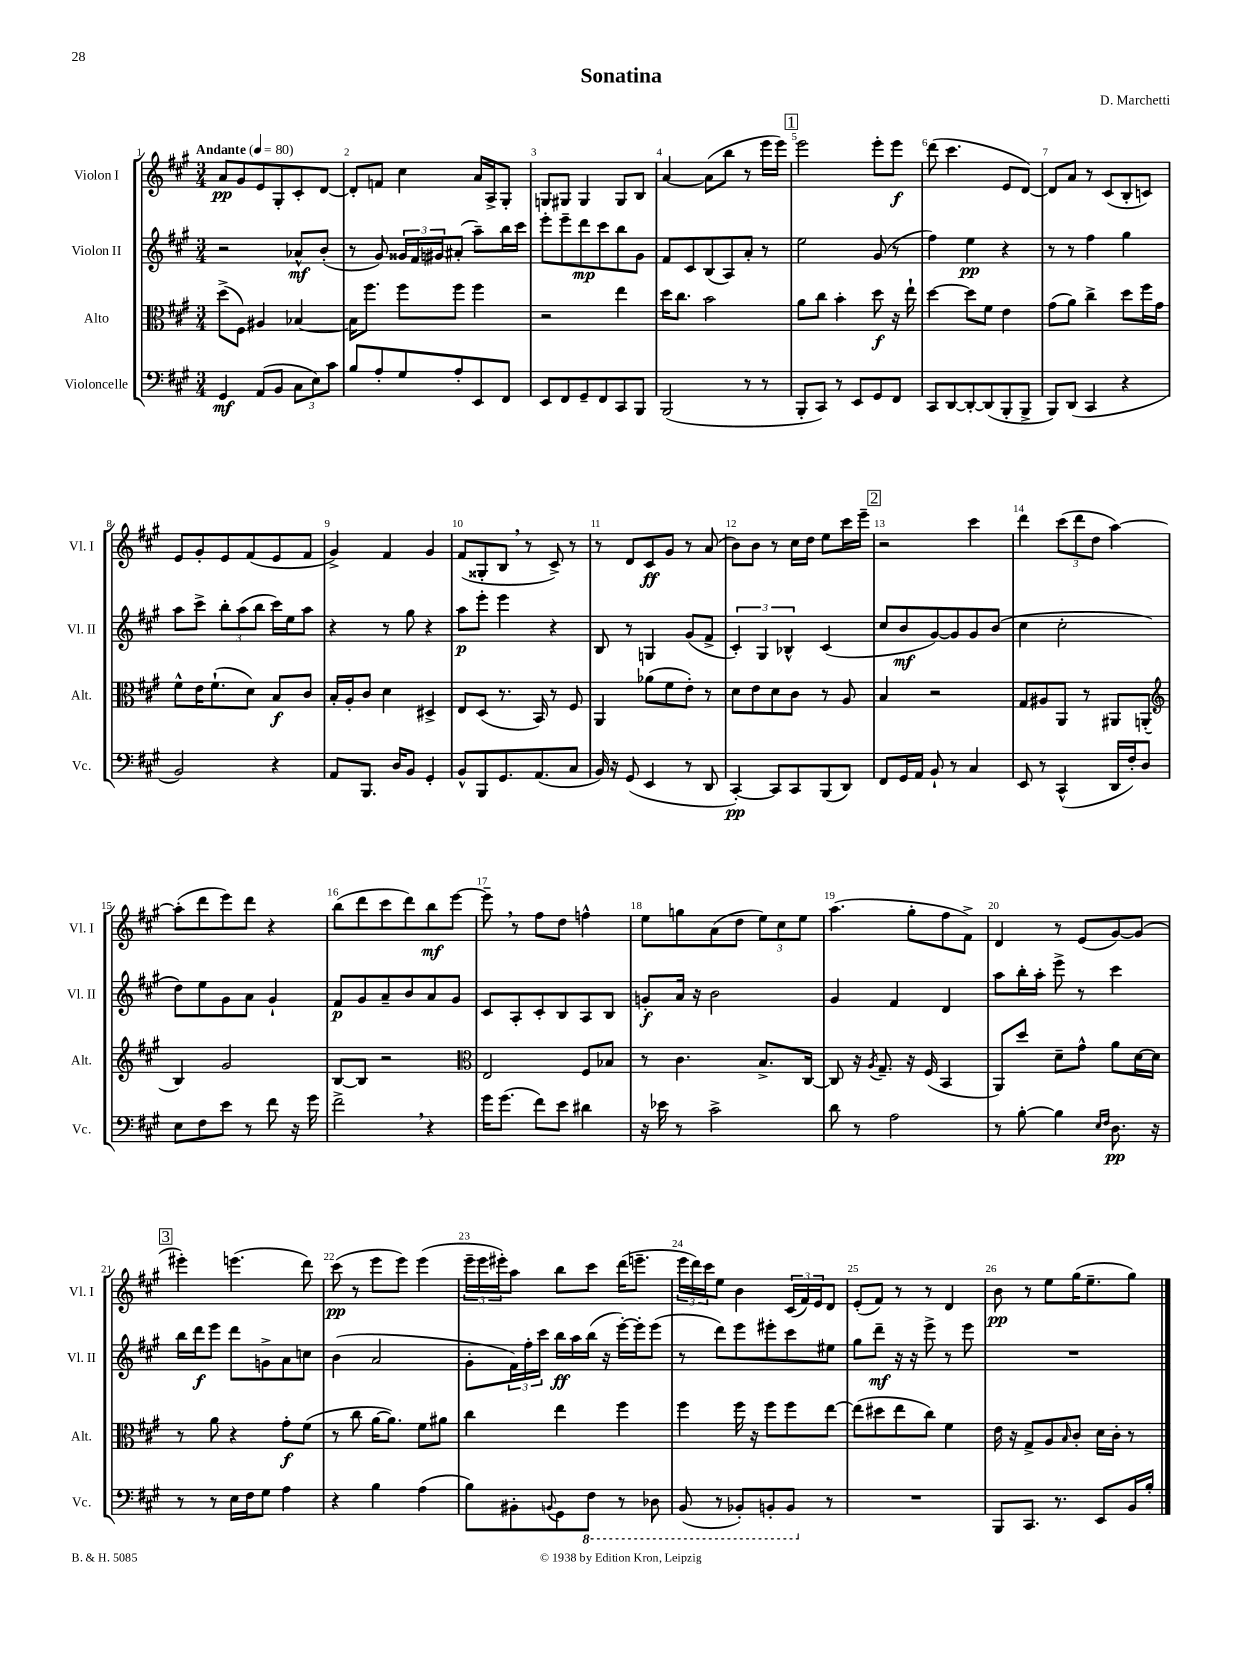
\header { title = "Sonatina" composer = "D. Marchetti" }
<<
\new StaffGroup <<
\new Staff = "s0" \with { instrumentName = "Violon I" shortInstrumentName = "Vl. I" } {
    \clef treble \key a \major \numericTimeSignature \time 3/4 \tempo "Andante" 4 = 80
    a'8\pp gis'8 e'8 gis8-. cis'8-. d'8~ |
    d'8-. f'8 cis''4 a'16 a16-> gis8-. |
    g8 gis8 gis4 gis8 b8 |
    a'4~ a'8( b''8 r8 e'''16 e'''16) |
    \mark \markup { \box "1" } e'''2 e'''8-. e'''8\f |
    d'''8( cis'''4. e'8 d'8~) |
    d'8 a'8 r8 cis'8( b8-. c'8) |
    e'8 gis'8-. e'8 fis'8( e'8 fis'8 |
    gis'4->) fis'4 gis'4 |
    fis'8( gisis8-. b8 \breathe r8 cis'8->) r8 |
    r8 d'8 cis'8\ff gis'8 r8 a'8( |
    b'8) b'8 r8 cis''16 d''16 e''8 cis'''16 e'''16-- |
    \mark \markup { \box "2" } r2 cis'''4 |
    d'''4 \tuplet 3/2 { cis'''8( d'''8 d''8 } a''4~) |
    a''8-.( d'''8 e'''8) d'''8 r4 |
    b''8( d'''8 cis'''8 d'''8) b''8\mf e'''8~ |
    e'''8-- \breathe r8 fis''8 d''8 f''4-^ |
    e''8 g''8 a'8( d''8 \tuplet 3/2 { e''8) cis''8 e''8 } |
    a''4.( gis''8-. fis''8 fis'8->) |
    d'4 r8 e'8( gis'8~) gis'8( |
    \mark \markup { \box "3" } eis'''4-.) e'''4.( d'''8) |
    cis'''8\pp( r8 e'''8 e'''8) e'''4( |
    \tuplet 3/2 { e'''16-- e'''16 eis'''16-.) } a''8 b''8 cis'''8 d'''16( e'''8.-- |
    \tuplet 3/2 { e'''16 d'''16) cis'''16 } e''8 b'4 \tuplet 3/2 { cis'16( fis'16) e'16 } d'8 |
    e'8-.( fis'8) r8 r8 d'4 |
    b'8\pp r8 e''8 gis''16( e''8.-- gis''8) \bar "|." |
}
\new Staff = "s1" \with { instrumentName = "Violon II" shortInstrumentName = "Vl. II" } {
    \clef treble \key a \major \numericTimeSignature \time 3/4
    r2 aes'8-^\mf b'8-.( |
    r8 gis'8) \tuplet 3/2 { gisis'16 fis'16 gis'16 } ais'8-.( a''8--) b''16 cis'''16 |
    e'''8-. e'''8-- d'''8\mp cis'''8 b''8 gis'8 |
    fis'8 cis'8 b8( a8) a'8-. r8 |
    \mark \markup { \box "1" } e''2 gis'8( r8 |
    fis''4) e''4\pp r4 |
    r8 r8 fis''4 gis''4 |
    a''8 cis'''8-> \tuplet 3/2 { b''8-. a''8( b''8 } cis'''16) e''16 a''8 |
    r4 r8 gis''8 r4 |
    a''8\p e'''8-. e'''4 r4 |
    b8 r8 g4 gis'8( fis'8-> |
    \tuplet 3/2 { cis'4-.) gis4 bes4-^ } cis'4( |
    \mark \markup { \box "2" } cis''8 b'8\mf gis'8~) gis'8 gis'8 b'8( |
    cis''4 cis''2-. |
    d''8) e''8 gis'8 a'8 gis'4-! |
    fis'8\p gis'8 a'8-- b'8 a'8 gis'8 |
    cis'8 a8-. cis'8-. b8 a8 b8 |
    g'8-.\f a'16 r16 b'2 |
    gis'4 fis'4 d'4 |
    a''8 b''16-. a''16-. e'''8-> r8 cis'''4 |
    \mark \markup { \box "3" } b''16 d'''16\f e'''8 d'''8 g'8-> a'8 c''8 |
    b'4( a'2 |
    gis'8-. \tuplet 3/2 { fis'16) fis''16-. cis'''16 } b''16\ff a''16 b''16( r16 e'''16~-.) e'''16-. e'''8( |
    r8 d'''8) e'''8 eis'''8-. cis'''8 eis''8 |
    gis''8 d'''8--\mf r16 r16 e'''8-> r8 e'''8 |
    R2. \bar "|." |
}
\new Staff = "s2" \with { instrumentName = "Alto" shortInstrumentName = "Alt." } {
    \clef alto \key a \major \numericTimeSignature \time 3/4
    d''8->( fis8) ais4 bes4~ |
    bes16 fis''8. fis''8 fis''8 fis''4 |
    r2 e''4 |
    d''16 cis''8. b'2 |
    \mark \markup { \box "1" } a'8 cis''8 b'4-. d''8\f r16 e''16-! |
    d''4~ d''8 fis'8 e'4 |
    gis'8( a'8) cis''4-> d''8 fis''16 gis'16 |
    fis'8-^ e'16 fis'8.-!( d'8) b8\f cis'8 |
    b16-. a16-. cis'8 d'4 dis4-> |
    e8 d8( r8. b,16) r8 fis8 |
    a,4 aes'8( fis'8 e'8-.) r8 |
    d'8 e'8 d'8 cis'8 r8 a8 |
    \mark \markup { \box "2" } b4 r2 |
    gis8 ais8 a,8 r8 ais,8 a,8-.( |
    \clef treble b4) gis'2 |
    b8~ b8 r2 |
    \clef alto e2 fis8 bes8 |
    r8 cis'4. b8.-> cis16~ |
    cis8 r16 \acciaccatura { a8 } gis8.-- r16 fis16( b,4 |
    a,8) d''8 d'8-- gis'8-^ a'8 d'16~ d'16 |
    \mark \markup { \box "3" } r8 a'8 r4 gis'8-.\f fis'8( |
    r8 cis''8 a'16~ a'8.) fis'8 ais'8 |
    cis''4 e''4 fis''4 |
    fis''4 fis''16 r16 fis''8 fis''8 e''8~ |
    e''8( dis''8 e''8 cis''8) fis'4 |
    e'16 r16 gis8-> a8 \grace { b16 } cis'8-. d'16 cis'16-. r8 \bar "|." |
}
\new Staff = "s3" \with { instrumentName = "Violoncelle" shortInstrumentName = "Vc." } {
    \clef bass \key a \major \numericTimeSignature \time 3/4
    gis,4\mf a,8( b,8 \tuplet 3/2 { cis8 e8) cis'8 } |
    b8 a8-. gis8 a8-. e,8 fis,8 |
    e,8 fis,8 gis,8-- fis,8 cis,8 b,,8 |
    b,,2( r8 r8 |
    \mark \markup { \box "1" } b,,8-. cis,8) r8 e,8 gis,8 fis,8 |
    cis,8 d,8~ d,8~-. d,8( b,,8-. b,,8-> |
    b,,8) d,8( cis,4 r4 |
    b,2) r4 |
    a,8 b,,8. d16 b,8 gis,4-. |
    b,8-^ b,,8 gis,8. a,8.( cis8 |
    b,16) r16 gis,8( e,4 r8 d,8 |
    cis,4~-.\pp) cis,8 cis,8 b,,8( d,8) |
    \mark \markup { \box "2" } fis,8 gis,16 a,16 b,8-! r8 cis4 |
    e,8 r8 cis,4-^( d,16 fis16-.) d8 |
    e8 fis8 e'8 r8 fis'8 r16 gis'16 |
    fis'2-> \breathe r4 |
    gis'16 gis'8.( fis'8) e'8 dis'4 |
    r16 ees'16 r8 cis'2-> |
    d'8 r8 a2 |
    r8 b8~-. b4 \grace { e16 fis16 } d8.\pp r16 |
    \mark \markup { \box "3" } r8 r8 e16 fis16 gis8 a4 |
    r4 b4 a4( |
    b8) bis,8-. \appoggiatura { b,8 } gis,8 \ottava #-1 fis,8 r8 des,8 |
    b,,8( r8 bes,,8-.) b,,8-. b,,8 \ottava #0 r8 |
    R2. |
    b,,8 cis,8. r8. e,8 b,16 b16-. \bar "|." |
}
>>
>>
\layout { \context { \Score \override BarNumber.break-visibility = ##(#f #t #t) barNumberVisibility = #all-bar-numbers-visible } }
